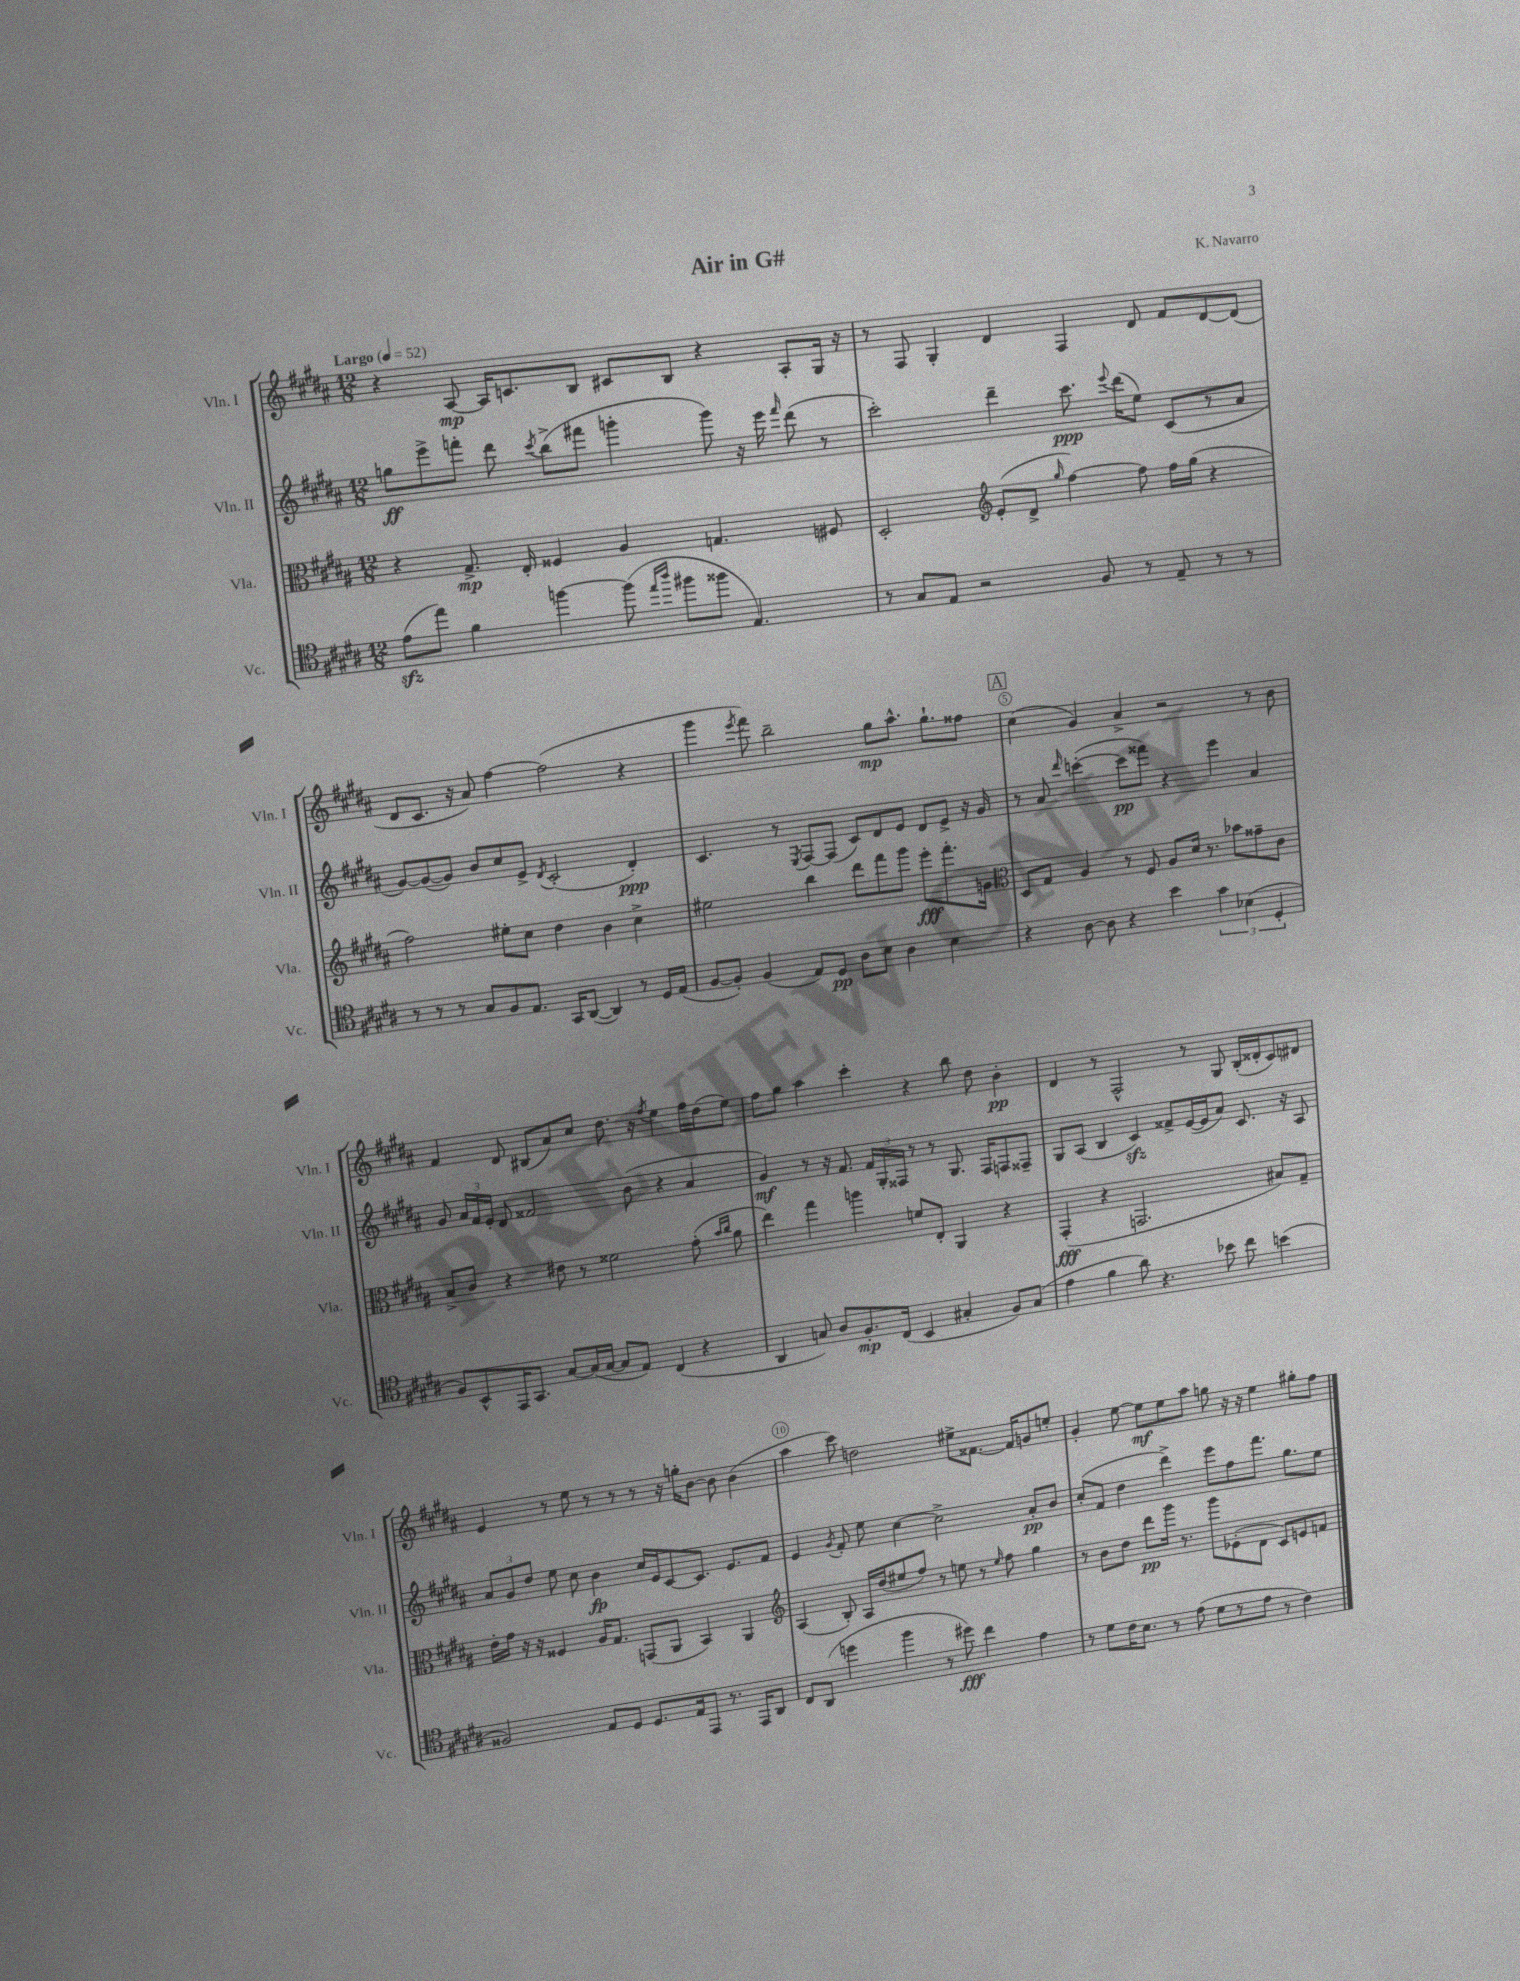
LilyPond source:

\header { title = "Air in G#" composer = "K. Navarro" }
<<
\new StaffGroup <<
\new Staff = "s0" \with { instrumentName = "Vln. I" shortInstrumentName = "Vln. I" } {
    \clef treble \key b \major \numericTimeSignature \time 12/8 \tempo "Largo" 4 = 52
    \autoBeamOff r4 ais8~\mp ais16[ c'8. b8] cis'8[ b8] r4 ais8[-. gis16] r16 |
    r8 fis8 gis4-. dis'4 fis4 dis'8 fis'8[ dis'8~ dis'8]( |
    dis'8[ cis'8.] r16 ais'8) fis''4~ fis''2( r4 |
    gis'''4 \acciaccatura { e'''8 } fis'''8) b''2-- gis''8[\mp ais''8.]-^ gis''8.[-! fisis''8] |
    \mark \markup { \box "A" } cis''4( gis'4) ais'4-> r2 r8 b'8 |
    fis'4 dis'8 bis8[( ais'8) cis''8] dis''8. r16 \acciaccatura { fis''8 } e''4 fis''16[ dis''16( e''8]) |
    fis''8[ gis''8] ais''4 cis'''4-. r4 b''8 dis''8 b'4-.\pp |
    dis'4 r8 fis2-^ r8 gis8 b16[-.( disis'16-. cis'8) dis'8] |
    e'4 r8 e''8 r8 r8 r8 r16 g''16[-. b'8]~ b'8 b'4( |
    ais''4 cis'''8) d''2 eis''8[-> fisis'8.]~ fisis'16[ g'8 e''8]-. |
    gis'4-. e''8~ e''8[\mf e''8 ais''8] g''8 r16 r16 e''4 gis''8[-. fis''8] \bar "|." |
}
\new Staff = "s1" \with { instrumentName = "Vln. II" shortInstrumentName = "Vln. II" } {
    \clef treble \key b \major \numericTimeSignature \time 12/8
    \autoBeamOff g''8[\ff e'''8-> f'''8]-. dis'''8 \acciaccatura { cis'''8 } b''8[->( fis'''8] g'''4-. g'''8) r16 e'''16 \grace { fis'''16 } dis'''8( r8 |
    cis'''2-.) dis'''4-- cis'''8.\ppp \appoggiatura { e'''8 } dis'''16[( e''8]) cis'8[( r8 ais'8] |
    gis'8[~) gis'8~( gis'8]) b'8[ cis''8 e'8]-> \acciaccatura { dis'8 } cis'2-.( dis'4-.\ppp) |
    cis'4. r8 \acciaccatura { e8 } fis8[~ fis8]( cis'8[) dis'8 e'8] dis'8[ e'8]-> r16 gis'16 |
    \mark \markup { \box "A" } r8 ais'8 \grace { dis'''16 } c'''4~-.( c'''8[\pp fisis'''8]) r4 e'''4 ais'4 |
    gis'8 \tuplet 3/2 { ais'16[ fis'16 e'16]-. } dis'8 fisis'2 b'8( r4 ais'4 |
    gis'4\mf) r8 r16 fis'8. \tuplet 3/2 { fis'16[ gis16-. fisis16] } r8 r8 gis8. fisis16[ f8 fisis8]-- |
    gis8[ ais8]( b4 cis'4\sfz) fisis'8[-> e'16~( e'16 ais'8]) cis'8. r16 ais8 |
    \tuplet 3/2 { ais'8[ gis'8 dis''8] } e''8 cis''8 b'4\fp cis''16[ e'16 cis'8~ cis'8.] e'8.[ fis'8] |
    e'4 \acciaccatura { gis'8 } fis'8-. e''8 cis''4~ cis''2-> ais'8[-.\pp b'8] |
    cis''8[-.( fis'8] dis''4 dis'''4->) e'''8[ fis''8 fis'''8.] gis''8.[ e''8] \bar "|." |
}
\new Staff = "s2" \with { instrumentName = "Vla." shortInstrumentName = "Vla." } {
    \clef alto \key b \major \numericTimeSignature \time 12/8
    \autoBeamOff r4 gis8.->\mp e16-. fisis4 ais4 g4. fis8 |
    dis2-. \clef treble e'8[-.( dis'8]-> \grace { gis''16 } fis''4~) fis''8 fis''16[ gis''16]( r4 |
    fis''2) eis''8[-. cis''8] dis''4 b'4 cis''4-> |
    eis''2 b''4 dis'''8[ fis'''8 gis'''8] e'''8[-.\fff fis'''8.-. g'16] |
    \mark \markup { \box "A" } \clef alto dis8[ gis8] ais4 r8 fis8 ais8[ dis'16] r8. bes'8[ gisis'8-- cis'8] |
    b8[-> cis'8] r4 eis'8 r8 fisis'2 gis'8-.( \grace { b'16[ cis''16] } ais'8 |
    e''4) gis''4 a''4 f'8[ e8]-. ais,4 r4 |
    gis,4-.\fff( r4 g,2. bis8[) gis8]-- |
    e'16[-. gis'16] r16 r16 fisis4 ais16[ gis8.] g,8[( ais,8] b,4) ais,4 |
    \clef treble ais4( b8-.) ais16[ dis''16( eis''8 fis''8]) r8 e''8 r8 \grace { e''16 } fis''8 gis''4 |
    r8 b'8[ dis''8] dis'''8[\pp gis'''16] r8. gis'''8[ ees'8-.( dis'8] cis'8[) e'8 f'8] \bar "|." |
}
\new Staff = "s3" \with { instrumentName = "Vc." shortInstrumentName = "Vc." } {
    \clef tenor \key b \major \numericTimeSignature \time 12/8
    \autoBeamOff e'8[\sfz( e''8]) fis'4 f''4~ f''8( \grace { e''16[ ais''16] } fis''8[ fisis''8] e4.) |
    r8 gis8[ e8] r2 fis8 r8 e8-- r8 r8 |
    r8 r8 r8 gis8[ fis8 e8.] gis,16[ ais,8]~( ais,4) r8 dis16[ e16]( |
    fis8[~ fis8]-.) fis4( e8[) dis8]\pp ais8[ b8] ais4 b4 |
    \mark \markup { \box "A" } r4 ais8~ ais8 r4 b'4 \tuplet 3/2 { gis'4 bes4( dis4-. } |
    fis8[) b,8-^ e,16 gis,8.] gis8[~ gis16( gis16]~ gis8[ e8]) cis4( r4 |
    ais,4 g8) ais8[ fis8.-.\mp cis16]( b,4 gis4-. fis8[) gis8]( |
    e'4 fis'4 ais'8) r4. bes'8 cis''8 b'4( |
    fisis2) e8[ dis8] dis8.[ e16 e,8] r8. e,16[ ais,8] |
    cis8[ ais,8]( d''4 fis''4 r8 dis''8\fff) cis''4 e'4 |
    r8 dis'8[ cis'16 b8.] r8 e'8( dis'8[ r8 e'8] r8 cis'4) \bar "|." |
}
>>
>>
\layout { \context { \Score \override BarNumber.break-visibility = ##(#f #t #t) barNumberVisibility = #(every-nth-bar-number-visible 5) \override BarNumber.stencil = #(make-stencil-circler 0.1 0.3 ly:text-interface::print) } }
